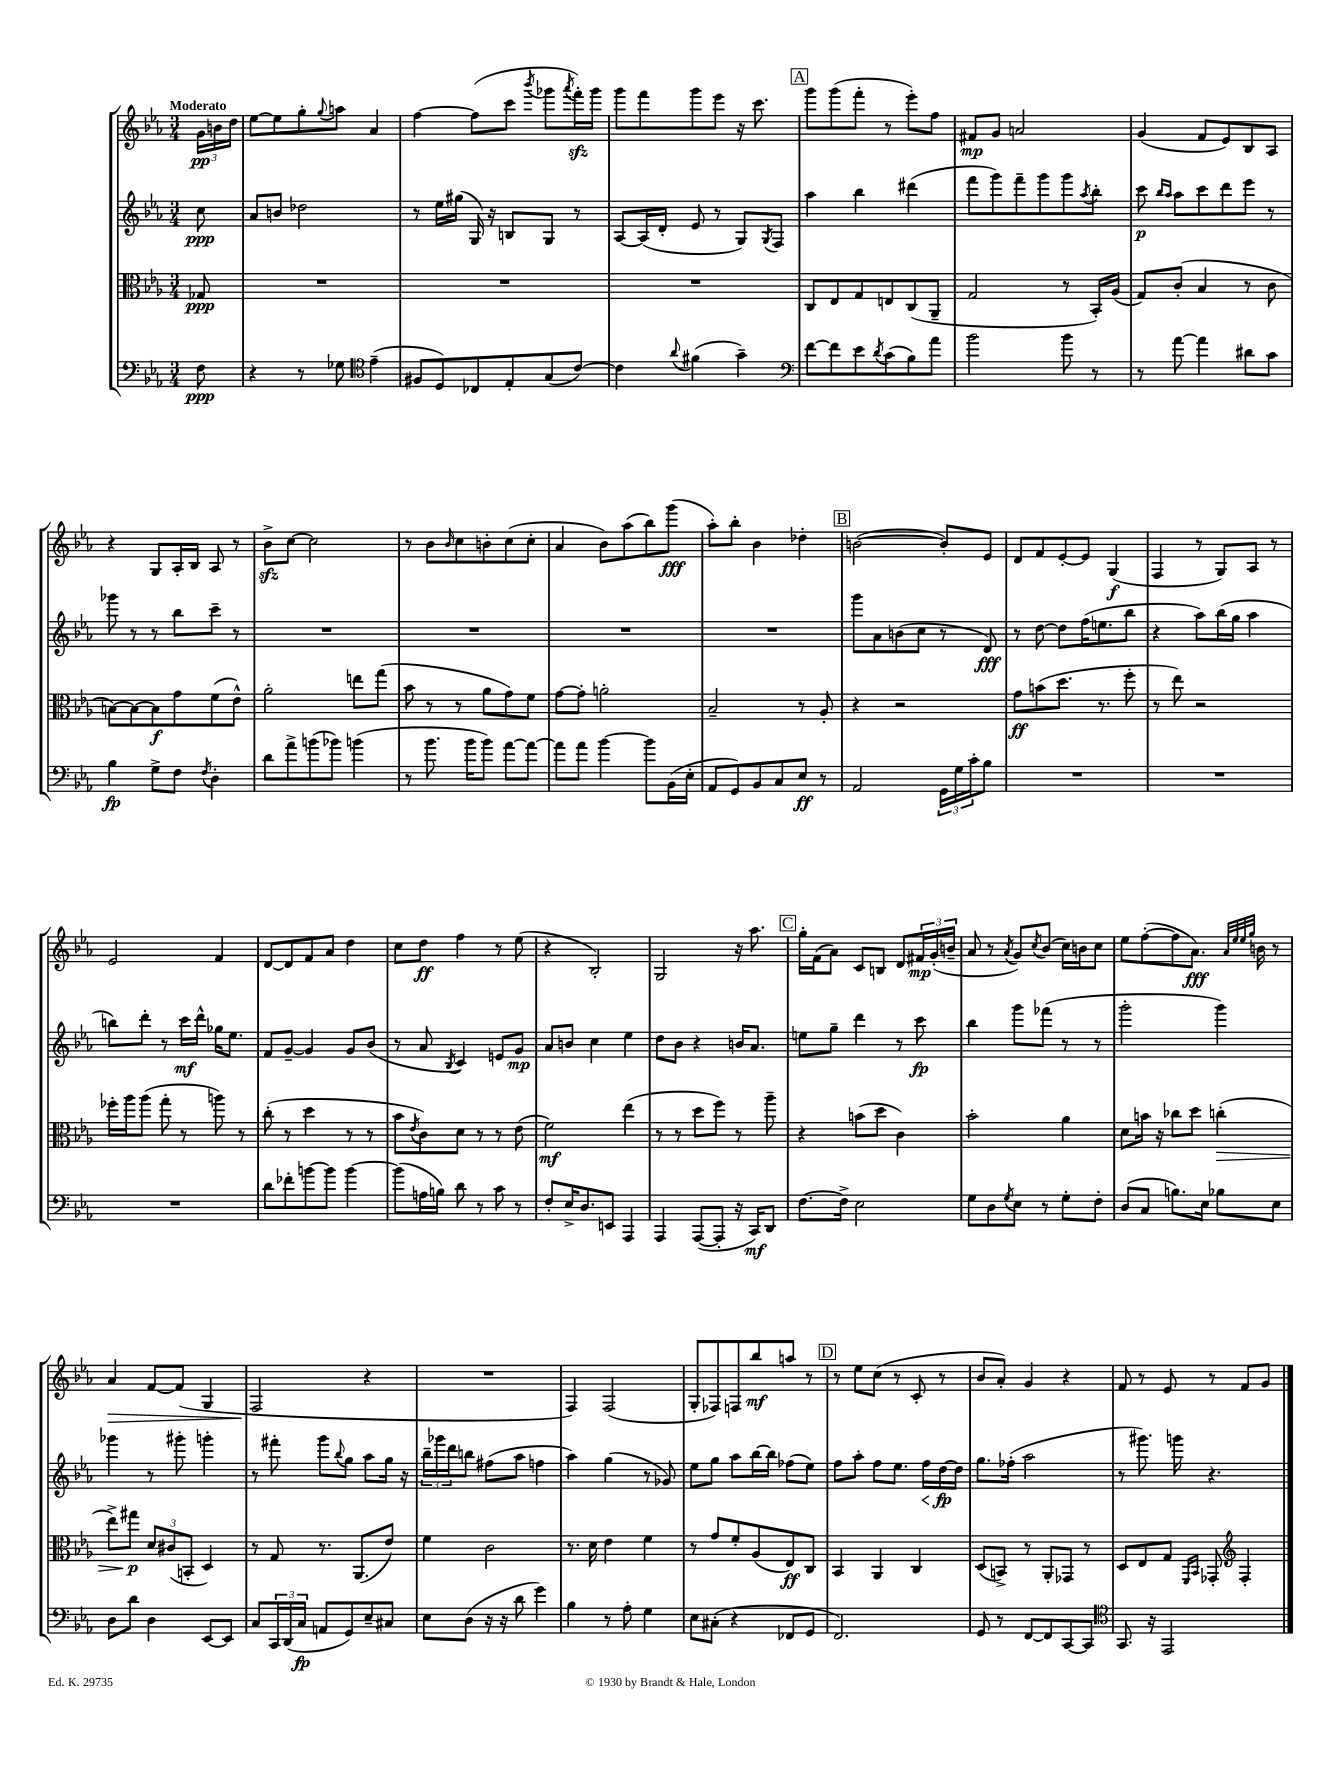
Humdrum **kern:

**kern	**dynam	**kern	**dynam	**kern	**dynam	**kern	**dynam
*part4	*part4	*part3	*part3	*part2	*part2	*part1	*part1
*staff4	*staff4	*staff3	*staff3	*staff2	*staff2	*staff1	*staff1
*clefF4	*	*clefC3	*	*clefG2	*	*clefG2	*
*k[b-e-a-]	*	*k[b-e-a-]	*	*k[b-e-a-]	*	*k[b-e-a-]	*
*M3/4	*	*M3/4	*	*M3/4	*	*M3/4	*
=	=	=	=	=	=	=	=
!	!	!	!	!	!	!LO:TX:a:B:t=Moderato	!
8F\	ppp	8G-X/	ppp	8cc\	ppp	24g\LL	pp
.	.	.	.	.	.	24bn\	.
.	.	.	.	.	.	24dd\JJ	.
=1	=1	=1	=1	=1	=1	=1	=1
4r	.	2.r	.	8a-/L	.	[8ee-\L	.
.	.	.	.	8bn/J	.	8ee-\]	.
8r	.	.	.	2dd-X\	.	8gg'\	.
.	.	.	.	.	.	8qqgg/	.
8G-X\	.	.	.	.	.	8aan\J	.
*clefC4	*	*	*	*	*	*	*
(4e-~\	.	.	.	.	.	4a-/	.
=2	=2	=2	=2	=2	=2	=2	=2
8F#X/L	.	2.r	.	8r	.	[4ff\	.
8D/)	.	.	.	16ee-\LL	.	.	.
.	.	.	.	(16gg#X\JJ	.	.	.
8C-X/	.	.	.	16G/)	.	(8ff\L]	.
.	.	.	.	16r	.	.	.
8E-'/	.	.	.	8Bn/L	.	8ccc\J	.
.	.	.	.	.	.	8qbbb-/	.
(8G/	.	.	.	8G/J	.	8ggg-X\L	.
.	.	.	.	.	.	8qaaa-/	.
[8c/J)	.	.	.	8r	.	16fffzz'\L)	.
.	.	.	.	.	.	16ggg-\JJ	.
=3	=3	=3	=3	=3	=3	=3	=3
4c\]	.	2.r	.	[8A-/L	.	8ggg\L	.
.	.	.	.	(16A-/L]	.	8fff\	.
.	.	.	.	16d'/JJ	.	.	.
8qqa-/	.	.	.	.	.	.	.
(4f#X\	.	.	.	8e-/	.	8ggg\	.
.	.	.	.	8r	.	8eee-\J	.
4g~\)	.	.	.	8G/L)	.	16r	.
.	.	.	.	.	.	8.ccc\	.
.	.	.	.	8qG/	.	.	.
.	.	.	.	8F/J	.	.	.
!!LO:REH:place=s1:t=A
=4	=4	=4	=4	=4	=4	=4	=4
*clefF4	*	*	*	*	*	*	*
[8f\L	.	8C/L	.	4aa-\	.	8ggg\L	.
8f\]	.	8E-/	.	.	.	(8ggg\	.
8e-\	.	8G/	.	4bb-\	.	8fff'\J	.
8qd/	.	.	.	.	.	.	.
(8c\	.	8En/	.	.	.	8r	.
8B-\)	.	(8C/	.	(4ddd#X\	.	8eee-'\L)	.
8a-\J	.	8AA-~/J	.	.	.	8ff\J	.
=5	=5	=5	=5	=5	=5	=5	=5
2b-\	.	2G/	.	8fff\L	.	8f#X/L	mp
.	.	.	.	8ggg\)	.	8g/J	.
.	.	.	.	8fff~\	.	2an/	.
.	.	.	.	8ggg\	.	.	.
8b-\	.	8r	.	8ggg\	.	.	.
.	.	.	.	8qaa-/	.	.	.
8r	.	16BB-'/LL)	.	8bb-'\J	.	.	.
.	.	(16A-/JJ	.	.	.	.	.
=6	=6	=6	=6	=6	=6	=6	=6
8r	.	8G/L)	.	8ccc\	p	(4g/	.
.	.	.	.	16qqbb-/LL	.	.	.
.	.	.	.	16qqaa-/JJ	.	.	.
[8a-\	.	(8c'/J	.	8aa-\L	.	.	.
4a-\]	.	4B-/	.	8ccc\	.	8f/L	.
.	.	.	.	8ddd\	.	8e-/)	.
8d#X\L	.	8r	.	8eee-\J	.	8B-/	.
8c\J	.	8c\	.	8r	.	8A-/J	.
!!LO:LB:g=z
=7	=7	=7	=7	=7	=7	=7	=7
4B-\	fp	[8Bn\L)	.	8ggg-X\	.	4r	.
.	.	8B\_	.	8r	.	.	.
8G^\L	.	8B\]	f	8r	.	8G/L	.
8F\J	.	8g\	.	8bb-\L	.	16A-'/L	.
.	.	.	.	.	.	16B-/JJ	.
8qF/	.	.	.	.	.	.	.
4D'\	.	(8f\	.	8ccc~\J	.	8A-/	.
.	.	8e-^^\J)	.	8r	.	8r	.
=8	=8	=8	=8	=8	=8	=8	=8
8d\L	.	2a-'\	.	2.r	.	8b-zz^\L	.
8a-^\	.	.	.	.	.	[8cc\J	.
(8bn\	.	.	.	.	.	2cc\]	.
8b-X\J)	.	.	.	.	.	.	.
(4bn\	.	8een\L	.	.	.	.	.
.	.	(8gg\J	.	.	.	.	.
=9	=9	=9	=9	=9	=9	=9	=9
8r	.	8b-\	.	2.r	.	8r	.
8.b-\	.	8r	.	.	.	8b-\L	.
.	.	.	.	.	.	16qqb-/	.
.	.	8r	.	.	.	8cc\	.
16b-\KL	.	.	.	.	.	.	.
8b-\J)	.	8a-\L	.	.	.	8bn'\	.
[8a-\L	.	8g\)	.	.	.	(8cc\	.
8a-\J_	.	8f\J	.	.	.	8cc'\J	.
=10	=10	=10	=10	=10	=10	=10	=10
8a-\L]	.	[8g\L	.	2.r	.	4a-/	.
8a-\J	.	8g'\J]	.	.	.	.	.
[4b-\	.	2an'\	.	.	.	8b-\L)	.
.	.	.	.	.	.	(8aa-\	.
8b-\L]	.	.	.	.	.	8bb-\)	.
(16BB-\L	.	.	.	.	.	(8ggg\J	fff
16E-'\JJ	.	.	.	.	.	.	.
=11	=11	=11	=11	=11	=11	=11	=11
8AA-/L	.	2B-~/	.	2.r	.	8aa-'\L)	.
8GG/)	.	.	.	.	.	8bb-'\J	.
8BB-/	.	.	.	.	.	4b-\	.
8C/	.	.	.	.	.	.	.
8E-/J	ff	8r	.	.	.	4dd-X'\	.
8r	.	8A-'/	.	.	.	.	.
!!LO:REH:place=s1:t=B
=12	=12	=12	=12	=12	=12	=12	=12
2AA-/	.	4r	.	8ggg\L	.	([2bn\	.
.	.	.	.	8a-\	.	.	.
.	.	2r	.	(8bn\	.	.	.
.	.	.	.	8cc\J	.	.	.
24GG\LL	.	.	.	8r	.	8b'/L])	.
24G\	.	.	.	.	.	.	.
24c'\J	.	.	.	.	.	.	.
8B-\J	.	.	.	8d/)	fff	8e-/J	.
=13	=13	=13	=13	=13	=13	=13	=13
2.r	.	8g\L	ff	8r	.	8d/L	.
.	.	(8bn\	.	[8dd\	.	8f/	.
.	.	8.dd\J	.	8dd\L]	.	[8e-'/	.
.	.	.	.	(16ff\K	.	8e-/J]	.
.	.	8.r	.	8.een\	.	.	.
.	.	.	.	.	.	(4G/	f
.	.	8ff'\	.	8bb-\J	.	.	.
=14	=14	=14	=14	=14	=14	=14	=14
2.r	.	8r	.	4r	.	4F/	.
.	.	8ee-\)	.	.	.	.	.
.	.	2r	.	8aa-\L)	.	8r	.
.	.	.	.	(16bb-\L	.	8G/L)	.
.	.	.	.	16gg\JJ	.	.	.
.	.	.	.	4aa-\	.	8A-/J	.
.	.	.	.	.	.	8r	.
!!LO:LB:g=z
=15	=15	=15	=15	=15	=15	=15	=15
2.r	.	16ff-X'\LL	.	8bbn\L)	.	2e-/	.
.	.	16aa-\J	.	.	.	.	.
.	.	(8aa-\J	.	8ddd'\J	.	.	.
.	.	8gg'\	.	8r	.	.	.
.	.	8r	.	16ccc\LL	mf	.	.
.	.	.	.	16ddd^^\JJ	.	.	.
.	.	8aan\)	.	16gg-X\KL	.	4f/	.
.	.	.	.	8.ee-\J	.	.	.
.	.	8r	.	.	.	.	.
=16	=16	=16	=16	=16	=16	=16	=16
8d\L	.	(8cc'\	.	8f/L	.	[8d/L	.
8f-X'\	.	8r	.	[8g~/J	.	8d/]	.
[8bn\	.	4dd\	.	4g/]	.	8f/	.
8b\J]	.	.	.	.	.	8a-/J	.
[4b\	.	8r	.	8g/L	.	4dd\	.
.	.	8r	.	(8b-/J	.	.	.
=17	=17	=17	=17	=17	=17	=17	=17
(8b\L]	.	8b-\L	.	8r	.	8cc\L	.
.	.	8qe-/	.	.	.	.	.
16An\L	.	8c\)	.	8a-/	.	8dd\J	ff
16Bn\JJ)	.	.	.	.	.	.	.
.	.	.	.	8qB-/	.	.	.
8d\	.	8d\J	.	4c/)	.	4ff\	.
8r	.	8r	.	.	.	.	.
8c\	.	8r	.	8en/L	.	8r	.
8r	.	(8e-\	.	8g/J	mp	(8ee-\	.
=18	=18	=18	=18	=18	=18	=18	=18
8F'/L	.	2f\)	mf	8a-/L	.	4r	.
16E-^/K	.	.	.	8bn/J	.	.	.
8.D/	.	.	.	.	.	.	.
.	.	.	.	4cc\	.	2B-'/)	.
8EEn/J	.	.	.	.	.	.	.
4AAA-/	.	(4ee-\	.	4ee-\	.	.	.
=19	=19	=19	=19	=19	=19	=19	=19
4AAA-/	.	8r	.	8dd\L	.	2G/	.
.	.	8r	.	8b-\J	.	.	.
([8AAA-/L	.	8dd\L	.	4r	.	.	.
8AAA-'/J]	.	8ff\J)	.	.	.	.	.
16r	.	8r	.	16bn/KL	.	16r	.
16CC/KL)	mf	.	.	8.a-/J	.	8.aa-\	.
8DD/J	.	8aa-~\	.	.	.	.	.
!!LO:REH:place=s1:t=C
=20	=20	=20	=20	=20	=20	=20	=20
[8.F\L	.	4r	.	8een\L	.	16gg'\LL	.
.	.	.	.	.	.	(16f\J	.
.	.	.	.	8gg~\J	.	8a-\J)	.
16F^\Jk]	.	.	.	.	.	.	.
2E-\	.	(8bn\L	.	4ddd\	.	8c/L	.
.	.	8dd\J	.	.	.	8Bn/J	.
.	.	4c\)	.	8r	.	8d/L	.
.	.	.	.	8ccc\	fp	24f#X/L	mp
.	.	.	.	.	.	(24g'/	.
.	.	.	.	.	.	24bn~/JJ	.
=21	=21	=21	=21	=21	=21	=21	=21
8G\L	.	2b-'\	.	4bb-\	.	8a-/	.
8D\	.	.	.	.	.	8r	.
8qG/	.	.	.	.	.	8qa-/	.
8E-\J	.	.	.	8ggg\L	.	8g/L)	.
.	.	.	.	.	.	8qcc/	.
8r	.	.	.	(8fff-X\J	.	(8b-/J	.
8G'\L	.	4a-\	.	8r	.	16cc\LL)	.
.	.	.	.	.	.	16bn\J	.
8F'\J	.	.	.	8r	.	8cc\J	.
=22	=22	=22	=22	=22	=22	=22	=22
(8D/L	.	8d\L	.	2ggg'\	.	8ee-\L	.
8C/J	.	16bn\Jk	.	.	.	([8ff'\	.
.	.	16r	.	.	.	.	.
8.Bn\L)	.	8cc-X\L	.	.	.	8ff\]	.
.	.	8dd\J	.	.	.	8.a-\J)	fff
16E-\Jk	.	.	.	.	.	.	.
!	!	!	!LO:HP:b	!	!	!	!
8B-X\L	.	(4ccn'\	>	4ggg\)	.	.	.
.	.	.	.	.	.	32qqa-/LLL	.
.	.	.	.	.	.	32qqee-/	.
.	.	.	.	.	.	32qqee-/	.
.	.	.	.	.	.	32qqgg/JJJ	.
.	.	.	.	.	.	16bn\	.
8E-\J	.	.	.	.	.	8r	.
!!LO:LB:g=z
=23	=23	=23	=23	=23	=23	=23	=23
!	!	!	!	!	!	!	!LO:HP:b
8D\L	.	8ee-^\L)	.	4ggg-X\	.	4a-/	>
8d\J	.	8gg#X\J	p	.	.	.	.
4D\	.	12d/L	]	8r	.	[8f/L	.
.	.	(12c#X/	.	.	.	.	.
.	.	.	.	8ggg#X'\	.	(8f/J]	.
.	.	12BBn'/J	.	.	.	.	.
[8EE-/L	.	4D/)	.	4gggn'\	.	4G/	.
8EE-/J]	.	.	.	.	.	.	.
=24	=24	=24	=24	=24	=24	=24	=24
8C/L	.	8r	.	8r	.	2F/	.
24CC/L	.	8G/	.	8fff#X'\	.	.	.
(24DD/	.	.	.	.	.	.	.
24C/JJ	fp	.	.	.	.	.	.
8AAn/L	.	8.r	.	8ggg\L	.	.	.
.	.	.	.	8qqbb-/	.	.	.
8GG/)	.	.	.	8gg\J	.	.	.
.	.	(8.AA-/L	.	.	.	.	.
8E-~/	.	.	.	8aa-\L	.	4r	]
8C#X/J	.	8e-/J)	.	16gg\Jk	.	.	.
.	.	.	.	16r	.	.	.
=25	=25	=25	=25	=25	=25	=25	=25
8E-\L	.	4f\	.	24bb-~\LL	.	2.r	.
.	.	.	.	24ggg-X\	.	.	.
.	.	.	.	24ddd\J	.	.	.
(8D\J	.	.	.	8bbn\J	.	.	.
16r	.	2c\	.	(8ff#X\L	.	.	.
16r	.	.	.	.	.	.	.
8d\	.	.	.	8aa-\J	.	.	.
4g\)	.	.	.	4ffn\	.	.	.
=26	=26	=26	=26	=26	=26	=26	=26
4B-\	.	8.r	.	4aa-\)	.	4F/)	.
.	.	16d\	.	.	.	.	.
8r	.	4e-\	.	(4gg\	.	(2F/	.
8A-'\	.	.	.	.	.	.	.
4G\	.	4f\	.	8r	.	.	.
.	.	.	.	8g-X/)	.	.	.
=27	=27	=27	=27	=27	=27	=27	=27
8E-\L	.	8r	.	8ee-\L	.	8G'/L	.
(8C#X'\J	.	8g/L	.	8gg\J	.	8F-X/)	.
4r	.	8f'/	.	8aa-\L	.	8Fn/	.
.	.	(8A-/	.	[16bb-\L	.	8bb-/	mf
.	.	.	.	16bb-\JJ]	.	.	.
8FF-X/L	.	8E-/)	ff	(8ff-X\L	.	8aan/J	.
8GG/J	.	8C/J	.	8ee-\J)	.	8r	.
!!LO:REH:place=s1:t=D
=28	=28	=28	=28	=28	=28	=28	=28
2.FF/)	.	4BB-/	.	8ff\L	.	8r	.
.	.	.	.	8aa-'\J	.	8ee-\L	.
.	.	4AA-/	.	8ff\L	.	(8cc\J	.
.	.	.	.	8.ee-\J	.	8r	.
.	.	4C/	.	.	.	8c'/	.
!	!	!	!	!	!LO:HP:b	!	!
.	.	.	.	16ff\LL	<	.	.
.	.	.	.	[16dd\	fp	8r	.
.	.	.	.	16dd\JJ]	[	.	.
=29	=29	=29	=29	=29	=29	=29	=29
8GG/	.	(8D/L	.	8.gg\L	.	8b-/L	.
8r	.	8BBn^/J)	.	.	.	8a-'/J)	.
.	.	.	.	(16ff-X'\Jk	.	.	.
[8FF/L	.	8r	.	2aa-\	.	4g/	.
8FF/]	.	8AA-'/L	.	.	.	.	.
[8CC/	.	8GG-X/J	.	.	.	4r	.
8CC/J]	.	8r	.	.	.	.	.
=30	=30	=30	=30	=30	=30	=30	=30
*clefC4	*	*	*	*	*	*	*
8.GG/	.	8D/L	.	8r	.	8f/	.
.	.	8E-/	.	8.ggg#X\)	.	8r	.
16r	.	.	.	.	.	.	.
2EE-/	.	8G/J	.	.	.	8e-/	.
.	.	.	.	16gggn\	.	.	.
.	.	16qqFF/LL	.	.	.	.	.
.	.	16qqBB-/JJ	.	.	.	.	.
.	.	8GG-X'/	.	4.r	.	8r	.
*	*	*clefG2	*	*	*	*	*
.	.	4F'/	.	.	.	8f/L	.
.	.	.	.	.	.	8g/J	.
==	==	==	==	==	==	==	==
*-	*-	*-	*-	*-	*-	*-	*-
